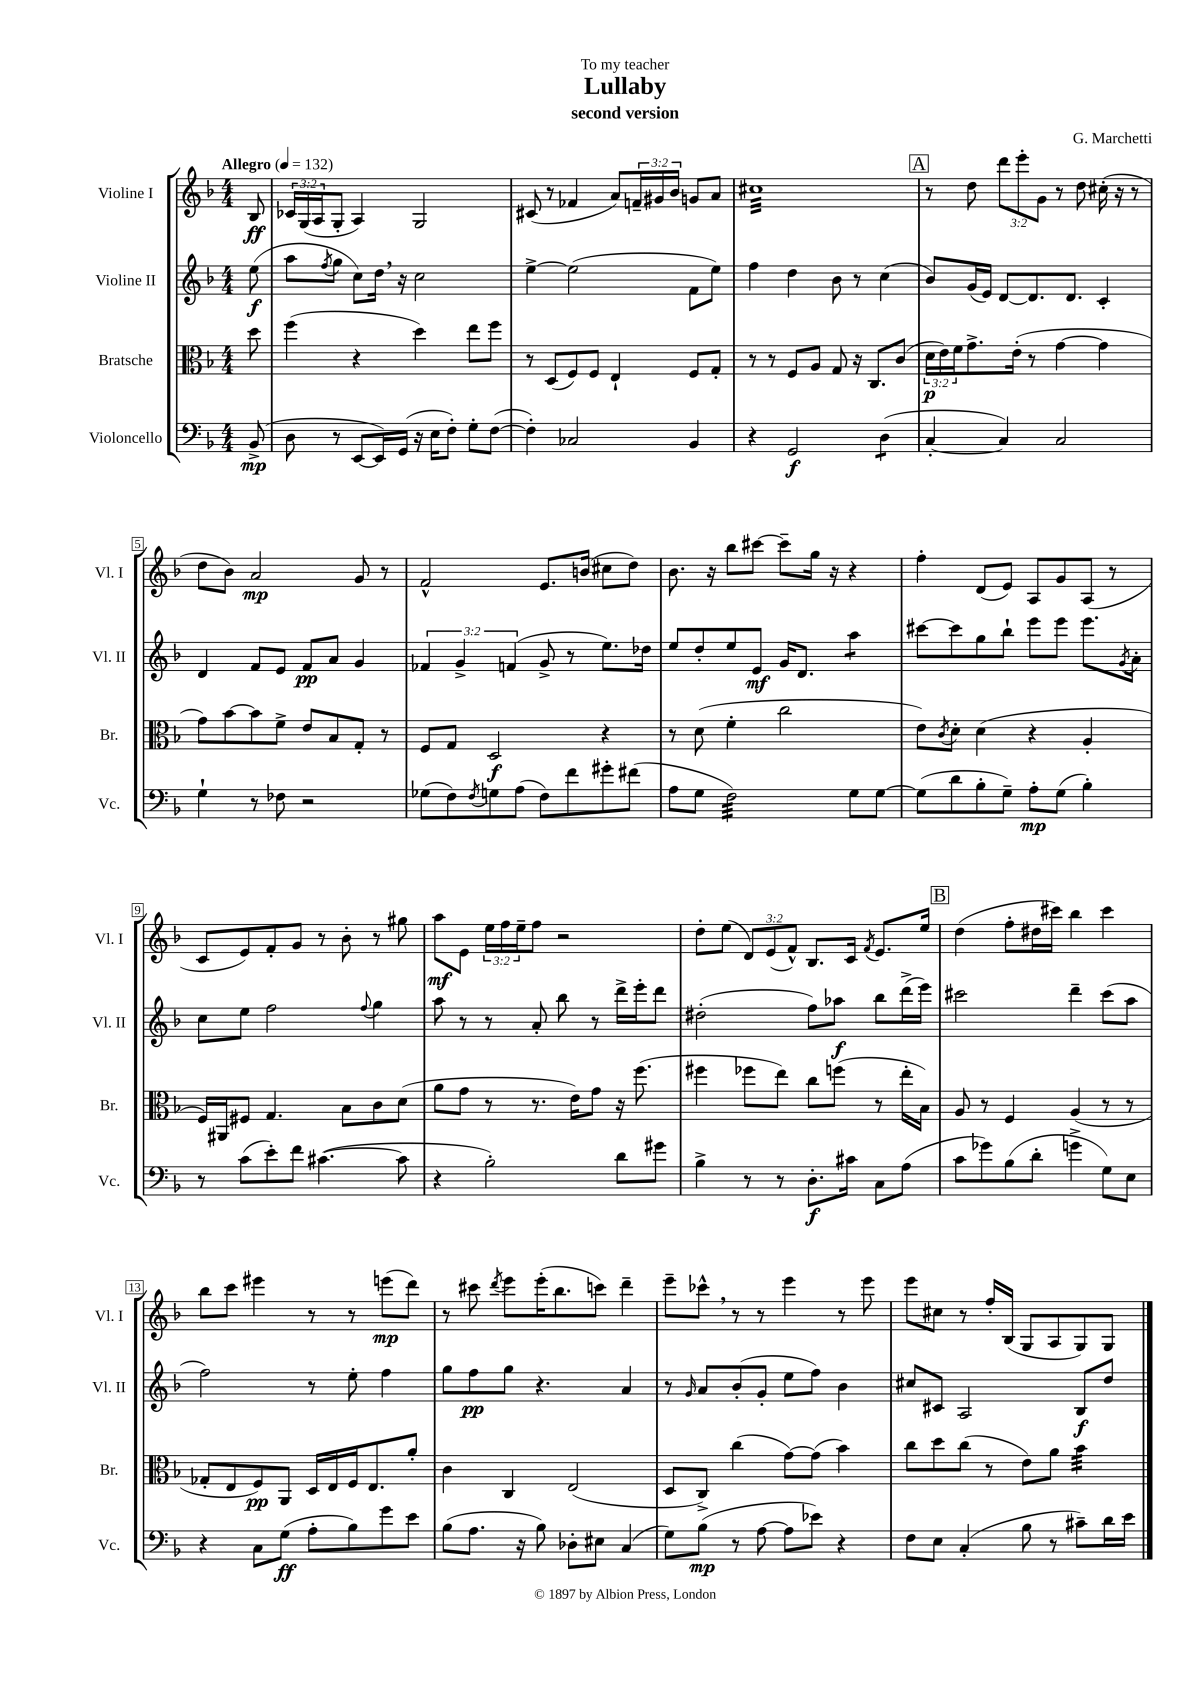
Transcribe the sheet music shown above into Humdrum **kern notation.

**kern	**kern	**kern	**kern
*staff4	*staff3	*staff2	*staff1
*clefF4	*clefC3	*clefG2	*clefG2
*k[b-]	*k[b-]	*k[b-]	*k[b-]
*M4/4	*M4/4	*M4/4	*M4/4
*MM132	*MM132	*MM132	*MM132
(8BB-^/	8dd\	(8ee\	8B-/
=	=	=	=
8D\	(4ff\	8aa\L	24c-/LL
.	.	.	(24G/
.	.	.	24A/J
.	.	8qff/	.
8r	.	8gg\J	8G'/J
[8EE/L	4r	8cc\L)	4A/)
16EE/]L)	.	16dd\Jk	.
(16GG/JJ	.	16r	.
16r	4dd\)	2cc\	2G/
16E\LK	.	.	.
8F'\J)	.	.	.
8G'\L	8ee\L	.	.
([8F\J	8ff\J	.	.
=	=	=	=
4F'\])	8r	[4ee^\	(8c#/
.	(8D/L	.	8r
2C-/	8F/)	(2ee\]	4f-/
.	8F/J	.	.
.	4E`/	.	8a/L)
.	.	.	24f~/L
.	.	.	24g#/
.	.	.	24b-/JJ
4BB-/	8F/L	8f\L	8g/L
.	8G'/J	8ee\J)	8a/J
=	=	=	=
4r	8r	4ff\	1cc#
.	8r	.	.
2GG/	8F/L	4dd\	.
.	8A/J	.	.
.	8G/	8b-\	.
.	16r	8r	.
.	8.C/L	.	.
(4D\	.	(4cc\	.
.	(8c/J	.	.
=	=	=	=
[4C'/	24d\LL	8b-/L)	8r
.	24e\)	.	.
.	24f\J	.	.
.	8.g^\	(16g/L	8dd\
.	.	16e/JJ)	.
4C/])	.	[8d/L	12ddd\L
.	(16e'\Jk	.	.
.	.	.	12eee'\
.	8r	8.d/]	.
.	.	.	12g\J
2C/	[4g\	.	8r
.	.	8.d/J	.
.	.	.	8dd\
.	4g\]	4c'/	(16cc#'\
.	.	.	16r
.	.	.	8r
=	=	=	=
4G`\	8g\L)	4d/	8dd\L
.	[8b-\	.	8b-\J)
8r	8b-\]	8f/L	2a/
8F-\	8f^\J	8e/J	.
2r	8e/L	8f/L	.
.	8B-/	8a/J	.
.	8G'/J	4g/	8g/
.	8r	.	8r
=	=	=	=
(8G-\L	8F/L	6f-/	2f^^/
8F\)	8G/J	.	.
.	.	6g^/	.
8qF/	.	.	.
8G\	2D/	.	.
.	.	(6f/	.
(8A\J	.	.	.
8F\L)	.	8g^/	8.e/L
8f\	.	8r	.
.	.	.	(16b/Jk
8g#'\	4r	8.ee\L)	8cc#\L
(8f#\J	.	.	8dd\J)
.	.	16dd-\Jk	.
=	=	=	=
8A\L	8r	8ee/L	8.b-\
8G\J	(8d\	8dd'/	.
.	.	.	16r
2F\)	4f'\	8ee/	8bb-\L
.	.	8e/J	[8ccc#\J
.	2cc\	16g/LK	8ccc#~\]L
.	.	8.d/J	.
.	.	.	16gg\Jk
.	.	.	16r
8G\L	.	4aa\	4r
[8G\J	.	.	.
=	=	=	=
(8G\]L	8e\L)	[8ccc#\L	4ff'\
.	8qc/	.	.
8d\	8d'\J	8ccc#\]	.
8B-'\	(4d\	8gg\	(8d/L
8G~\J)	.	8bb-`\J	8e/J)
8A'\L	4r	8eee\L	8A/L
(8G\J	.	8eee\J	8g/
4B-'\)	4A'/	8.eee\L	(8A/J
.	.	.	8r
.	.	8qg/	.
.	.	16a'\Jk	.
=	=	=	=
8r	16F/LL)	8cc\L	8c/L
.	16AA#/J	.	.
(8c\L	8F#/J	8ee\J	8e/)
8e'\)	4.G/	2ff\	8f'/
8f\J	.	.	8g/J
([4.c#\	.	.	8r
.	8B-\L	.	8b-'\
.	.	8qqff/	.
.	8c\	4gg\	8r
8c#\]	(8d\J	.	8gg#\
=	=	=	=
4r	8a\L	8aa\	8aa\L
.	8g\J	8r	8e\J
2B-'\)	8r	8r	24ee\LL
.	.	.	24ff\
.	.	.	24ee~\J
.	8.r	8a'/	8ff\J
.	.	8bb-\	2r
.	16e\LK)	.	.
.	8g\J	8r	.
8d\L	16r	16ddd^\LL	.
.	(8.ff\	16eee'\J	.
8g#\J	.	8ddd\J	.
=	=	=	=
4B-^\	4ff#\	(2dd#'\	8dd'\L
.	.	.	(8ee\J
8r	8ff-\L	.	12d/L)
.	.	.	(12e/
8r	8ee\J)	.	.
.	.	.	12f^^/J)
8.D'\L	8cc\L	8ff\L)	8.B-/L
.	(8ff\J	8aa-\J	.
16c#\Jk	.	.	16c/Jk
.	.	.	8qf/
8C\L	8r	8bb-\L	8.e/L
(8A\J	16ee'\LL	(16ddd^\L	.
.	16B-\JJ)	16eee\JJ)	16ee/Jk
=	=	=	=
8c\L	8A/	2ccc#\	(4dd\
8g-\)	8r	.	.
(8B-\	4F/	.	8ff'\L
8d'\J	.	.	16dd#\L
.	.	.	16ccc#\JJ)
4g^\	(4A/	4ddd~\	4bb-\
8G\L)	8r	(8ccc#\L	4ccc#\
8E\J	8r	8aa\J	.
=	=	=	=
4r	8G-'/L	2ff\)	8bb-\L
.	8E/	.	8ccc\J
8C\L	8F/)	.	4eee#\
(8G\J	8AA/J	.	.
8A'\L	16D/LL	8r	8r
.	16E/	.	.
8B-\)	16F/J	8ee'\	8r
.	8.E/	.	.
8g\	.	4ff\	(8eee\L
8e\J	8a'/J	.	8ddd\J)
=	=	=	=
(8B-\L	4c\	8gg\L	8r
8.A\J	.	8ff\	8ccc#\
.	.	.	8qddd/
.	4C/	8gg\J	8eee\L
16r	.	.	.
8B-\)	.	4.r	(16eee'\K
.	.	.	8.bb-\
8D-'\L	(2E/	.	.
8E#\J	.	.	8ccc\J)
(4C/	.	4a/	4ddd~\
=	=	=	=
8G\L)	8D/L	8r	8eee~\L
.	.	16qqg/	.
(8B-\J	8C^/J)	8a/L	8ccc-^^\J
8r	(4cc\	(8b-'/	8r
[8A\	.	8g'/J	8r
8A\]L	[8g\L)	8ee\L	4eee\
8e-\J)	(8g\]J	8ff\J)	.
4r	4b-\)	4b-\	8r
.	.	.	8eee\
=	=	=	=
8F\L	8cc\L	8cc#/L	8eee\L
8E\J	8dd\	8c#/J	8cc#\J
(4C'/	(8cc\J	2A/	8r
.	8r	.	16ff'/LL
.	.	.	(16B-/JJ
8B-\	8e\L)	.	8G/L
8r	8a\J	.	8A/
8c#~\L)	4b-\	8B-/L	8G/)
16d\L	.	8dd/J	8G/J
16e\JJ	.	.	.
==	==	==	==
*-	*-	*-	*-
